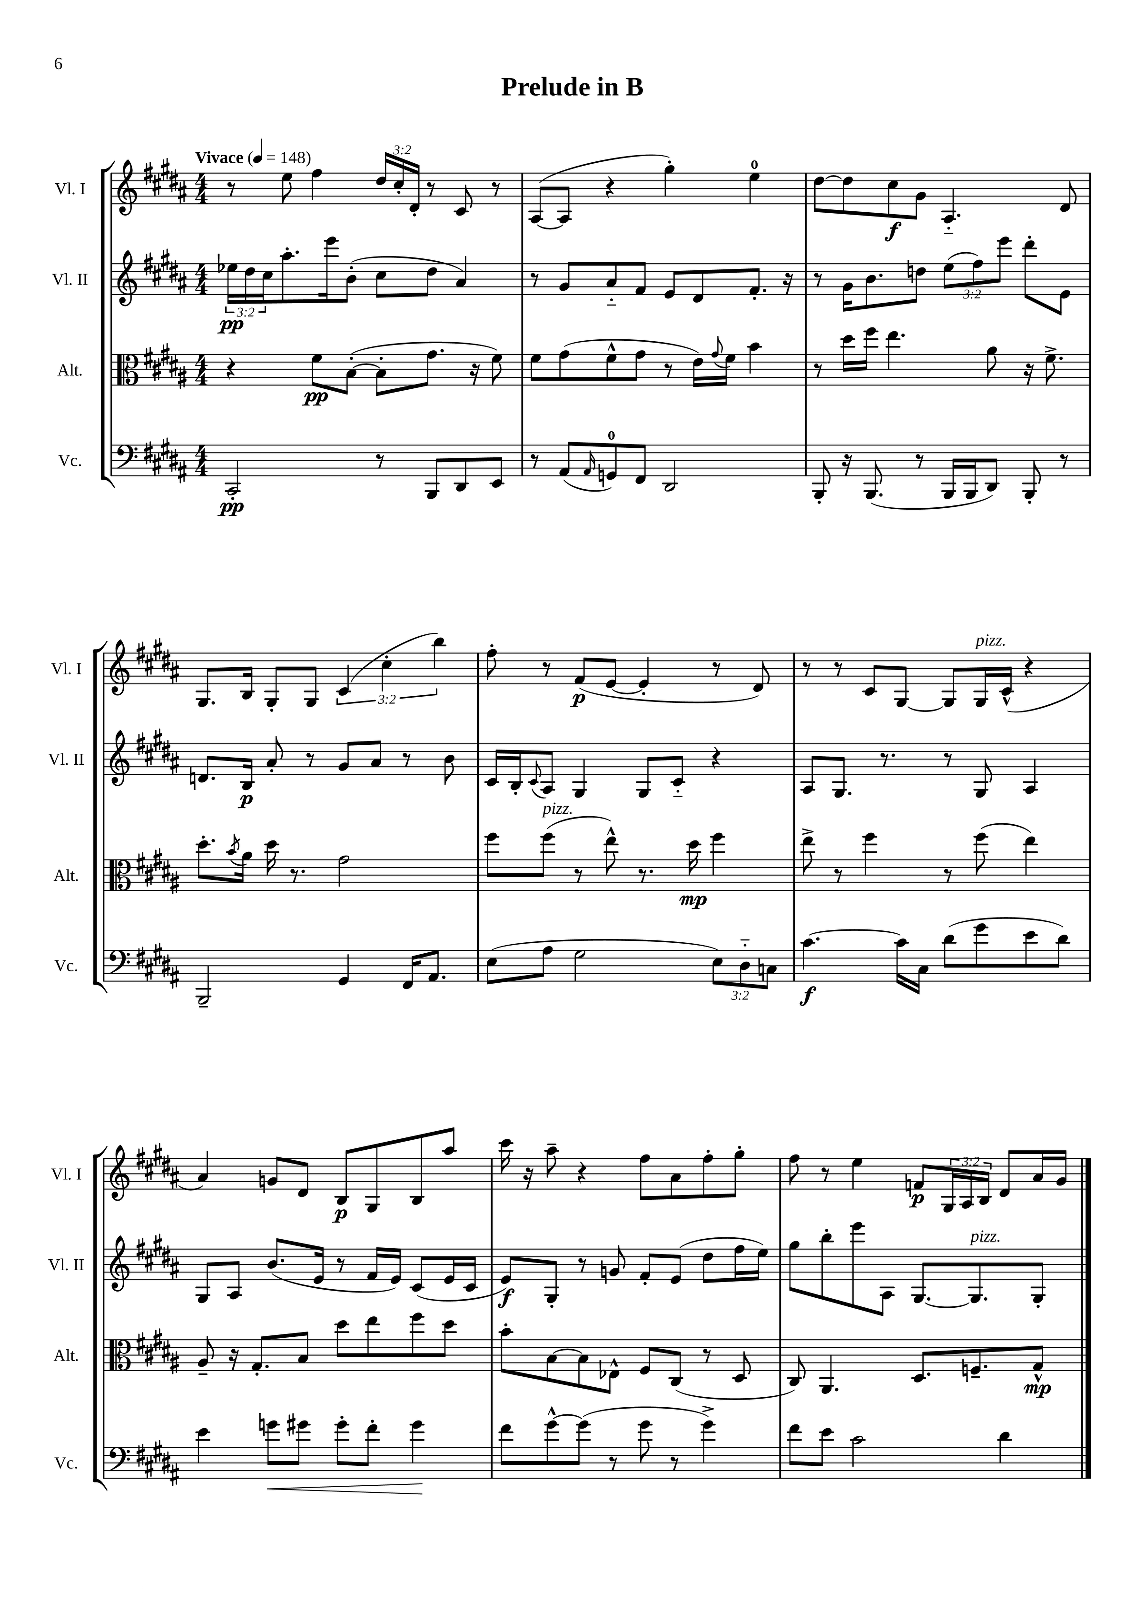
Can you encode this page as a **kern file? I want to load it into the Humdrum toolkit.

**kern	**kern	**kern	**kern
*staff4	*staff3	*staff2	*staff1
*clefF4	*clefC3	*clefG2	*clefG2
*k[f#c#g#d#a#]	*k[f#c#g#d#a#]	*k[f#c#g#d#a#]	*k[f#c#g#d#a#]
*M4/4	*M4/4	*M4/4	*M4/4
*MM148	*MM148	*MM148	*MM148
2CC#'	4r	24ee-	8r
.	.	24dd#	.
.	.	24cc#	.
.	.	8.aa#'	8ee
.	8f#	.	4ff#
.	.	16eee	.
.	([8B'	(8b'	.
8r	8B']	8cc#	24dd#
.	.	.	24cc#'
.	.	.	24d#'
8BBB	8.g#	8dd#	8r
8DD#	.	4a#)	8c#
.	16r	.	.
8EE	8f#)	.	8r
=	=	=	=
8r	8f#	8r	([8A#
(8AA#	(8g#	8g#	8A#]
16qqAA#	.	.	.
8GG)	8f#^^	8a#'~	4r
8FF#	8g#	8f#	.
2DD#	8r	8e	4gg#')
.	16e)	8d#	.
.	8qqg#	.	.
.	16f#	.	.
.	4b	8.f#'	4ee
.	.	16r	.
=	=	=	=
8BBB'	8r	8r	[8dd#
16r	16dd#	16g#	8dd#]
(8.BBB	16ff#	8.b	.
.	4.ee	.	8cc#
8r	.	8dd	8g#
16BBB	.	(12ee	4.A#'~
16BBB	.	.	.
.	.	12ff#)	.
8DD#)	8a#	.	.
.	.	12eee	.
8BBB'	16r	8ddd#'	.
.	8.f#^	.	.
8r	.	8e	8d#
=	=	=	=
2BBB~	8.dd#'	8.d	8.G#
.	8qb	.	.
.	16a#	16B	16B
.	16dd#	8a#'	8G#'
.	8.r	.	.
.	.	8r	8G#
4GG#	2g#	8g#	(6c#
.	.	8a#	.
.	.	.	6cc#'
16FF#	.	8r	.
8.AA#	.	.	.
.	.	.	6bb)
.	.	8b	.
=	=	=	=
(8E	8ff#	16c#	8ff#'
.	.	16B'	.
.	.	8qqc#	.
8A#	(8ff#	8A#	8r
2G#	8r	4G#	(8f#
.	8ee^^)	.	[8e
.	8.r	8G#	4e']
.	.	8c#'~	.
.	16dd#	.	.
12E)	4ff#	4r	8r
12D#'~	.	.	.
.	.	.	8d#)
12C	.	.	.
=	=	=	=
[4.c#	8ee^	8A#	8r
.	8r	8.G#	8r
.	4ff#	.	8c#
.	.	8.r	.
16c#]	.	.	[8G#
16C#	.	.	.
(8d#	8r	8r	8G#]
8g#	(8ff#	8G#	16G#
.	.	.	(16c#^^
8e	4ee)	4A#	4r
8d#)	.	.	.
=	=	=	=
4e	8A#~	8G#	4a#)
.	16r	8A#	.
.	8.G#'	.	.
8g	.	(8.b	8g
8g#	8B	.	8d#
.	.	16e	.
8g#'	8dd#	8r	8B
8f#'	8ee	16f#	8G#
.	.	16e)	.
4g#	8ff#	(8c#	8B
.	8dd#	16e	8aa#
.	.	16c#	.
=	=	=	=
8f#	8b'	8e)	16ccc#
.	.	.	16r
[8g#^^	[8B	8G#'	8aa#~
(8g#]	8B]	8r	4r
8r	8E-^^	8g	.
8g#	8F#	8f#'	8ff#
8r	(8C#	(8e	8a#
4g#^)	8r	8dd#	8ff#'
.	8D#	16ff#	8gg#'
.	.	16ee)	.
=	=	=	=
8f#	8C#)	8gg#	8ff#
8e	4.AA#	8bb'	8r
2c#	.	8eee	4ee
.	.	8A#	.
.	8.D#	[8.G#	8f
.	.	.	24G#
.	.	.	24A#
.	8.F~	8.G#]	.
.	.	.	24B
4d#	.	.	8d#
.	8G#^^	8G#'	16a#
.	.	.	16g#
==	==	==	==
*-	*-	*-	*-
